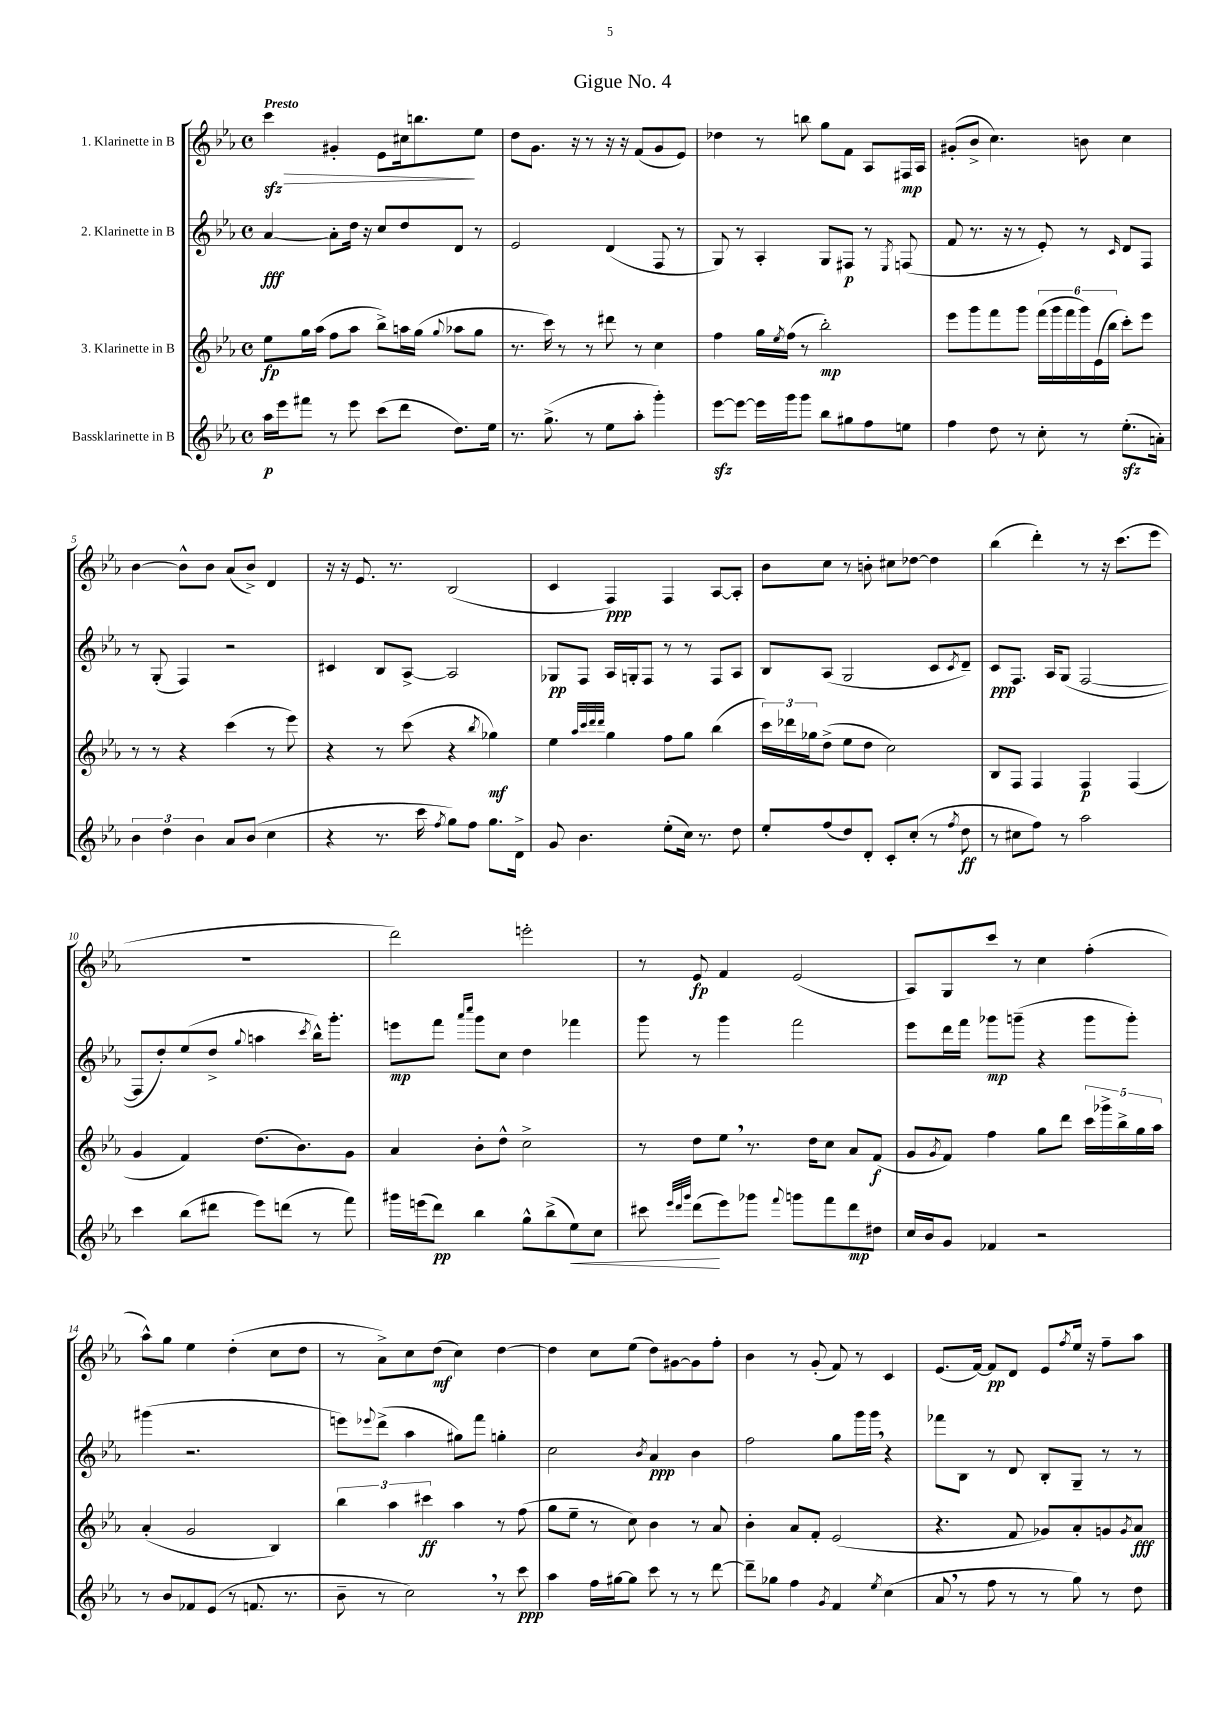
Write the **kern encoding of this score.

**kern	**kern	**kern	**kern
*staff4	*staff3	*staff2	*staff1
*clefG2	*clefG2	*clefG2	*clefG2
*k[b-e-a-]	*k[b-e-a-]	*k[b-e-a-]	*k[b-e-a-]
*M4/4	*M4/4	*M4/4	*M4/4
*met(c)	*met(c)	*met(c)	*met(c)
16aa-	8ee-	[4a-	4ccc
16eee-	.	.	.
8fff#	16gg	.	.
.	(16aa-	.	.
8r	8ff	8a-']	4g#'
8eee-	8aa-	16dd	.
.	.	16r	.
(8ccc	8bb-^)	8cc	8e-
8ddd	16aa	8dd	16cc#
.	(16gg	.	8.bb
.	8qqgg	.	.
8.dd)	8aa-	8d	.
.	8gg	8r	8ee-
16ee-	.	.	.
=	=	=	=
8.r	8.r	2e-	8dd
.	.	.	8.g
(8.gg^	16ccc)	.	.
.	8r	.	.
.	.	.	16r
8r	8r	.	8r
8ee-	8ddd#	(4d	16r
.	.	.	16r
8aa-'	8r	.	(8f
4ggg')	4cc	8F	8g
.	.	8r	8e-)
=	=	=	=
[8eee-	4ff	8G)	4dd-
8eee-_	.	8r	.
16eee-]	16gg	4A-'	8r
.	8qee-	.	.
16ggg	(16ff	.	.
8ggg	8r	.	8bb
8bb-	2bb-')	8G	8gg
8gg#	.	8F#	8f
8ff	.	8r	8A-
.	.	8qE-	.
8ee	.	(8F	16F#
.	.	.	16A-
=	=	=	=
4ff	8eee-	8f	(8g#'
.	8ggg	8.r	8b-^
8dd	8fff	.	4.cc)
.	.	16r	.
8r	8ggg	8r	.
8cc'	(24fff	8e-')	.
.	24ggg	.	.
.	24fff	.	.
8r	24ggg)	8r	8b
.	(24e-	.	.
.	24bb-	.	.
.	.	16qqc	.
(8.ee-'	8ccc')	8d	4cc
.	8eee-	8F	.
16a')	.	.	.
=	=	=	=
6b-	8r	8r	[4b-
.	8r	(8G'	.
6dd	.	.	.
.	4r	4F)	8b-^^]
6b-	.	.	.
.	.	.	8b-
8a-	(4ccc	2r	(8a-
(8b-	.	.	8b-^)
4cc	8r	.	4d
.	8eee-)	.	.
=	=	=	=
4r	4r	4c#	16r
.	.	.	16r
.	.	.	8.e-
8.r	8r	8B-	.
.	.	.	8.r
.	(8ccc	[8A-^	.
16ccc	.	.	.
8qff	.	.	.
8gg)	4r	2A-]	(2B-
8ff	.	.	.
.	8qbb-	.	.
8.gg	4gg-)	.	.
16d^	.	.	.
=	=	=	=
8g	4ee-	8G-	4c
4.b-	.	8F	.
.	32qqaa-	.	.
.	32qqccc	.	.
.	32qqddd	.	.
.	32qqddd	.	.
.	4gg	16A-	4F)
.	.	16G'	.
.	.	8F	.
(8ee-'	8ff	8r	4F
16cc)	8gg	8r	.
8.r	.	.	.
.	(4bb-	8F	[8A-
8dd	.	8A-	8A-']
=	=	=	=
8ee-'	24ccc)	8B-	8b-
.	24ddd-	.	.
.	24gg-	.	.
(8ff	(8dd^	(8A-	8cc
8dd)	8ee-	2G	8r
8d'	8dd	.	8b'
8c'	2cc)	.	8cc#
(8cc'	.	.	[8dd-
8r	.	8c	4dd-]
8qff	.	8qc	.
8dd	.	8d~)	.
=	=	=	=
8r	8B-	8c	(4bb-
8cc#	8F	8.F	.
8ff)	4F	.	4ddd')
.	.	16A-	.
8r	.	(8G	.
2aa-	4F	[2F	8r
.	.	.	16r
.	.	.	(8.ccc
.	(4F	.	.
.	.	.	8eee-
=	=	=	=
4ccc	4g	8F]	1r
.	.	8dd')	.
(8bb-	4f)	(8ee-	.
8ddd#	.	8dd^	.
.	.	8qqgg	.
8eee-)	(8.dd	4aa	.
(8ddd	.	.	.
.	8.b-)	.	.
.	.	8qccc	.
8r	.	16bb-^^)	.
.	.	8.ggg'	.
8fff)	8g	.	.
=	=	=	=
16ggg#	4a-	8eee	2ddd)
(16eee	.	.	.
8ddd)	.	8fff	.
.	.	16qqaaa-	.
.	.	16qqcccc	.
4bb-	8b-'	8ggg	.
.	8dd^^	8cc	.
8gg^^	2cc^	4dd	2eee'
(8bb-^	.	.	.
8ee-)	.	4fff-	.
8cc	.	.	.
=	=	=	=
8ccc#	8r	8ggg	8r
32qqeee-	.	.	.
32qqddd	.	.	.
32qqggg	.	.	.
(8ddd	8dd	8r	8e-
8eee-)	8ee-	4ggg	4f
8ggg-	8.r	.	.
8qqfff	.	.	.
8ggg	.	2fff	(2e-
.	16dd	.	.
8fff	8cc	.	.
8ddd	8a-	.	.
8dd#	(8f	.	.
=	=	=	=
16cc	8g	8eee-	8A-)
16b-	.	.	.
.	8qg	.	.
8g	8f)	16ddd	8G
.	.	16fff	.
4f-	4ff	8ggg-	8ccc
.	.	(8ggg~	8r
2r	8gg	4r	4cc
.	8ddd	.	.
.	20ccc	8ggg	(4ff'
.	20ggg-^	.	.
.	20bb-^	.	.
.	.	8ggg')	.
.	20gg	.	.
.	20aa-	.	.
=	=	=	=
8r	(4a-'	(4ggg#	8aa-^^)
8b-	.	.	8gg
8f-	2g	2.r	4ee-
(8e-	.	.	.
8r	.	.	(4dd'
8.f	.	.	.
.	4B-)	.	8cc
8.r	.	.	.
.	.	.	8dd
=	=	=	=
8b-~	6bb-	8eee)	8r
.	.	8qqeee-	.
8r	.	(8ddd^	8a-^)
.	6aa-	.	.
2cc)	.	4aa-	8cc
.	6ccc#	.	.
.	.	.	(8dd
.	4aa-	8gg#)	4cc)
.	.	8fff	.
8r	8r	4gg'	[4dd
8ccc	(8ff	.	.
=	=	=	=
4aa-	8gg	2cc	4dd]
.	8ee-~	.	.
16ff	8r	.	8cc
[16gg#	.	.	.
8gg#]	8cc)	.	(8ee-
.	.	8qb-	.
8ccc	4b-	4a-	8dd)
8r	.	.	[8g#
8r	8r	4b-	8g#]
[8ddd	8a-	.	8ff'
=	=	=	=
8ddd~]	4b-'	2ff	4b-
8gg-	.	.	.
4ff	8a-	.	8r
.	8f'	.	(8g'
8qg	.	.	.
4f	(2e-	8gg	8f)
.	.	16ggg	8r
.	.	16ggg	.
8qee-	.	.	.
(4cc	.	4r	4c
=	=	=	=
8a-	4.r	8fff-	(8.e-
8r	.	8B-	.
.	.	.	[16f)
8ff	.	8r	8f]
8r	8f	8d	8d
8r	8g-)	8B-'	8e-
.	.	.	8qff
8gg)	8a-'	8G~	16ee-
.	.	.	16r
8r	8g	8r	8ff~
.	8qg	.	.
8dd	8a-	8r	8aa-
==	==	==	==
*-	*-	*-	*-
